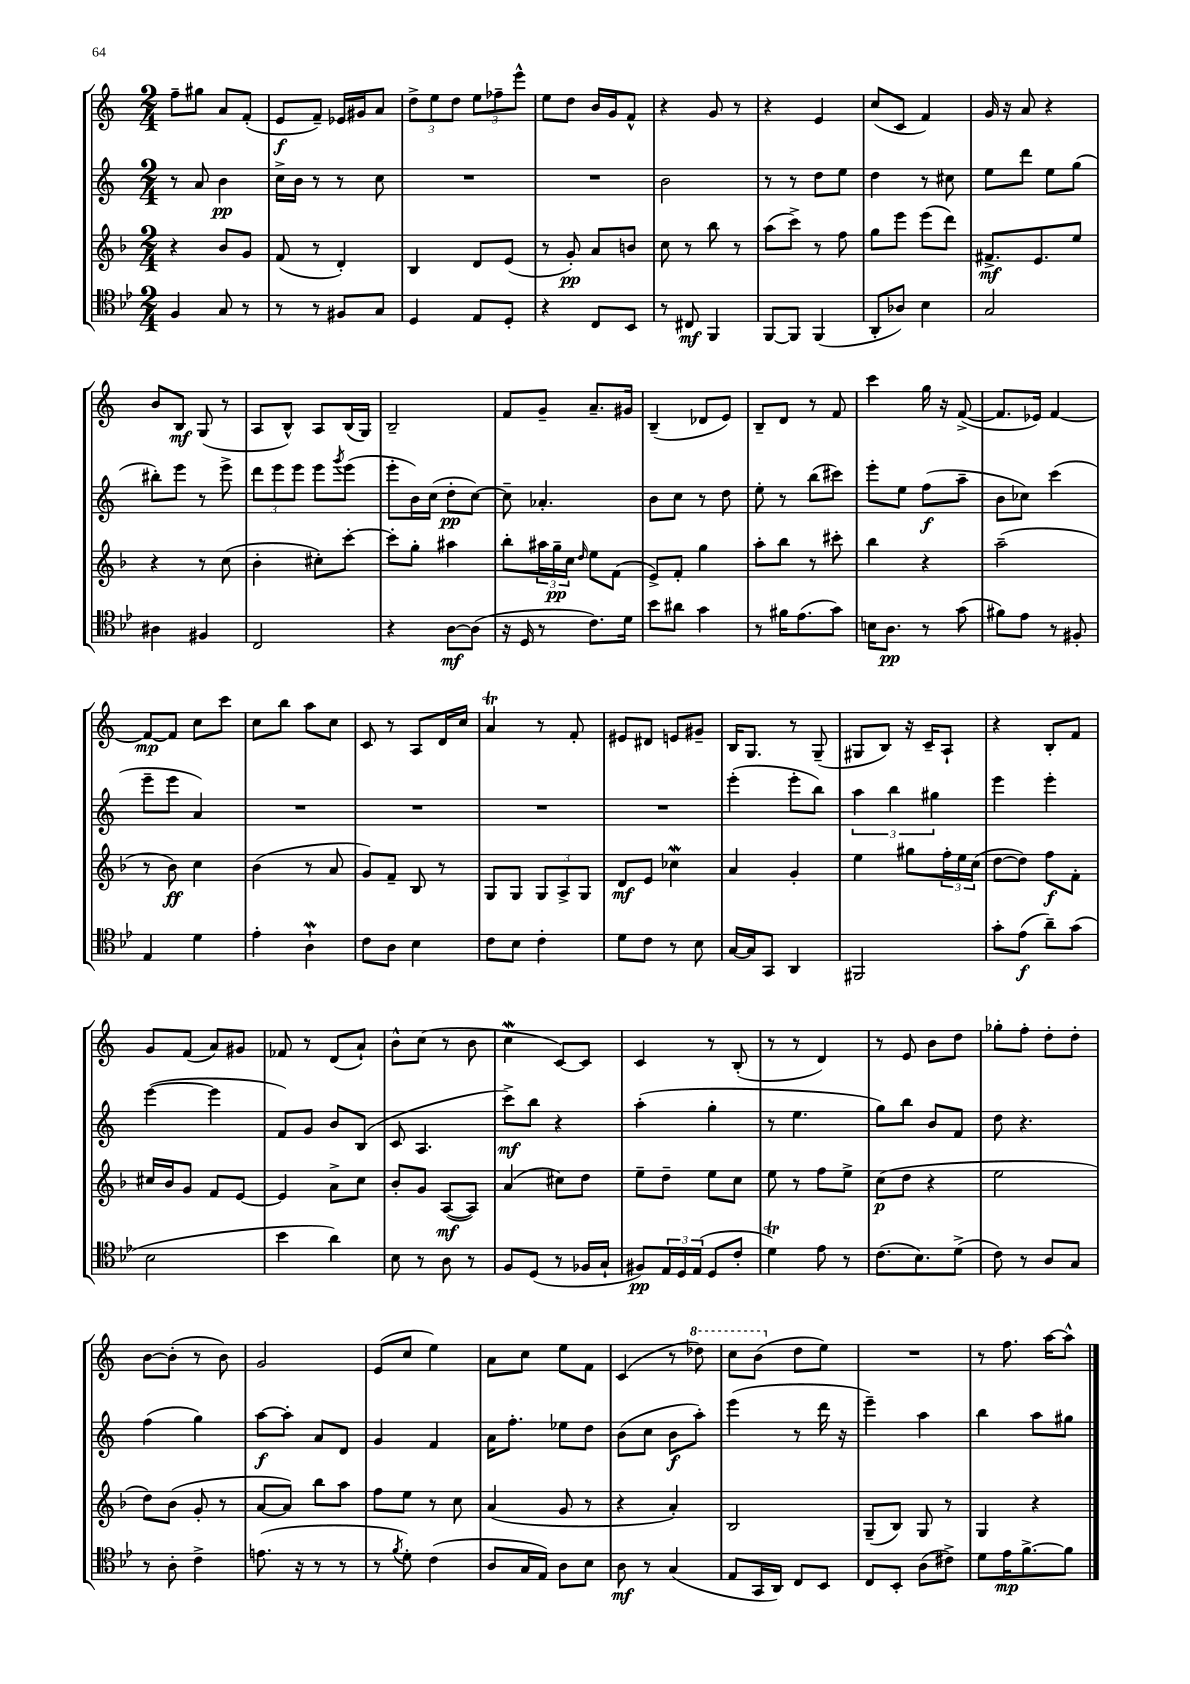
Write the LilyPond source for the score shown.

<<
\new StaffGroup <<
\new Staff = "s0" {
    \clef treble \key c \major \numericTimeSignature \time 2/4
    f''8-- gis''8 a'8 f'8-.( |
    e'8\f f'8--) ees'16 gis'16 a'8 |
    \tuplet 3/2 { d''8-> e''8 d''8 } \tuplet 3/2 { e''8 fes''8-- e'''8-^ } |
    e''8 d''8 b'16 g'16 f'8-^ |
    r4 g'8 r8 |
    r4 e'4 |
    c''8( c'8 f'4) |
    g'16 r16 a'8 r4 |
    b'8 b8\mf g8( r8 |
    a8 b8-^) a8 b16( g16) |
    b2-- |
    f'8 g'8-- a'8.-- gis'16 |
    b4--( des'8 e'8) |
    b8-- d'8 r8 f'8 |
    c'''4 g''16 r16 f'8~->( |
    f'8. ees'16) f'4~ |
    f'8~\mp f'8 c''8 c'''8 |
    c''8 b''8 a''8 c''8 |
    c'8 r8 a8 d'16 c''16 |
    a'4\trill r8 f'8-. |
    eis'8 dis'8 e'8 gis'8-- |
    b16 g8. r8 g8--( |
    gis8 b8) r16 c'16-- a8-! |
    r4 b8-. f'8 |
    g'8 f'8( a'8) gis'8 |
    fes'8 r8 d'8( a'8-!) |
    b'8-^ c''8( r8 b'8 |
    c''4\mordent c'8~) c'8 |
    c'4 r8 b8-.( |
    r8 r8 d'4) |
    r8 e'8 b'8 d''8 |
    ges''8-. f''8-. d''8-. d''8-. |
    b'8~ b'8-.( r8 b'8) |
    g'2 |
    e'8( c''8 e''4) |
    a'8 c''8 e''8 f'8 |
    c'4( r8 \ottava #1 des'''8) |
    c'''8 b''8( \ottava #0 d''8 e''8) |
    R2 |
    r8 f''8. a''16~ a''8-^ \bar "|." |
}
\new Staff = "s1" {
    \clef treble \key c \major \numericTimeSignature \time 2/4
    r8 a'8 b'4\pp |
    c''16-> b'16 r8 r8 c''8 |
    R2 |
    R2 |
    b'2 |
    r8 r8 d''8 e''8 |
    d''4 r8 cis''8 |
    e''8 d'''8 e''8 g''8( |
    bis''8-.) e'''8 r8 e'''8-> |
    \tuplet 3/2 { d'''8 e'''8 e'''8 } e'''8 \acciaccatura { g'''8 } e'''8( |
    e'''8-. b'16) c''16( d''8-.\pp c''8~) |
    c''8-- aes'4.-. |
    b'8 c''8 r8 d''8 |
    e''8-. r8 b''8( cis'''8) |
    e'''8-. e''8 f''8\f( a''8-- |
    b'8 ces''8) c'''4( |
    e'''8-- e'''8 a'4) |
    R2 |
    R2 |
    R2 |
    R2 |
    e'''4-.( e'''8-. b''8) |
    \tuplet 3/2 { a''4 b''4 gis''4 } |
    e'''4 e'''4-. |
    e'''4~( e'''4 |
    f'8) g'8 b'8 b8( |
    c'8 a4. |
    c'''8->\mf) b''8 r4 |
    a''4-.( g''4-. |
    r8 e''4. |
    g''8) b''8 b'8 f'8 |
    d''8 r4. |
    f''4( g''4) |
    a''8~\f a''8-. a'8 d'8 |
    g'4 f'4 |
    a'16 f''8.-. ees''8 d''8 |
    b'8( c''8 b'8\f a''8-.) |
    e'''4( r8 d'''16 r16 |
    e'''4--) a''4 |
    b''4 a''8 gis''8 \bar "|." |
}
\new Staff = "s2" {
    \clef treble \key f \major \numericTimeSignature \time 2/4
    r4 bes'8 g'8 |
    f'8( r8 d'4-.) |
    bes4 d'8 e'8( |
    r8 g'8-.\pp) a'8 b'8 |
    c''8 r8 bes''8 r8 |
    a''8( c'''8->) r8 f''8 |
    g''8 e'''8 e'''8( d'''8) |
    fis'8.->\mf e'8. e''8 |
    r4 r8 c''8( |
    bes'4-. cis''8-.) c'''8~-. |
    c'''8-. g''8-. ais''4 |
    bes''8-. \tuplet 3/2 { ais''16 g''16--\pp c''16 } \grace { d''16 } e''8 f'8( |
    e'8->) f'8-. g''4 |
    a''8-. bes''8 r8 cis'''8-. |
    bes''4 r4 |
    a''2--( |
    r8 bes'8\ff) c''4 |
    bes'4( r8 a'8 |
    g'8) f'8-- bes8 r8 |
    g8 g8 \tuplet 3/2 { g8 a8-> g8 } |
    d'8\mf e'8 ces''4\mordent |
    a'4 g'4-. |
    e''4 gis''8 \tuplet 3/2 { f''16-. e''16 c''16( } |
    d''8~ d''8) f''8\f f'8-. |
    cis''16 bes'16 g'8 f'8 e'8~ |
    e'4 a'8-> c''8 |
    bes'8-. g'8 a8~\mf( a8) |
    a'4( cis''8) d''8 |
    e''8-- d''8-- e''8 c''8 |
    e''8 r8 f''8 e''8-> |
    c''8\p( d''8 r4 |
    e''2 |
    d''8) bes'8( g'8-. r8 |
    a'8~ a'8) bes''8 a''8 |
    f''8 e''8 r8 c''8 |
    a'4( g'8 r8 |
    r4 a'4-.) |
    bes2 |
    g8--( bes8) g8 r8 |
    g4 r4 \bar "|." |
}
\new Staff = "s3" {
    \clef tenor \key bes \major \numericTimeSignature \time 2/4
    f4 g8 r8 |
    r8 r8 fis8 g8 |
    d4 ees8 d8-. |
    r4 c8 bes,8 |
    r8 cis8\mf f,4 |
    f,8~ f,8 f,4( |
    a,8-. aes8) bes4 |
    g2 |
    ais4 fis4 |
    c2 |
    r4 a8~\mf a8( |
    r16 d16 r8 c'8.) d'16 |
    bes'8 ais'8 g'4 |
    r8 fis'16 ees'8.( g'8) |
    b16 a8.\pp r8 g'8( |
    fis'8) ees'8 r8 fis8-. |
    ees4 d'4 |
    ees'4-. a4-!\mordent |
    c'8 a8 bes4 |
    c'8 bes8 c'4-. |
    d'8 c'8 r8 bes8 |
    g16~ g16 g,8 a,4 |
    fis,2 |
    g'8-. ees'8\f( a'8--) g'8( |
    bes2 |
    bes'4 a'4) |
    bes8 r8 a8 r8 |
    f8 d8( r8 fes16 g16-! |
    fis8\pp) \tuplet 3/2 { ees16 d16 ees16( } d8 c'8-. |
    d'4\trill) ees'8 r8 |
    c'8.( bes8.) d'8->( |
    c'8) r8 a8 g8 |
    r8 a8-. c'4-> |
    e'8.( r16 r8 r8 |
    r8 \acciaccatura { f'8 } d'8-.) c'4( |
    a8 g16 ees16) a8 bes8 |
    a8\mf r8 g4( |
    ees8 g,16 a,16) c8 bes,8 |
    c8 bes,8-. a8( cis'8->) |
    d'8 ees'16\mp f'8.~-> f'8 \bar "|." |
}
>>
>>
\layout { \context { \Score \remove "Bar_number_engraver" } }
